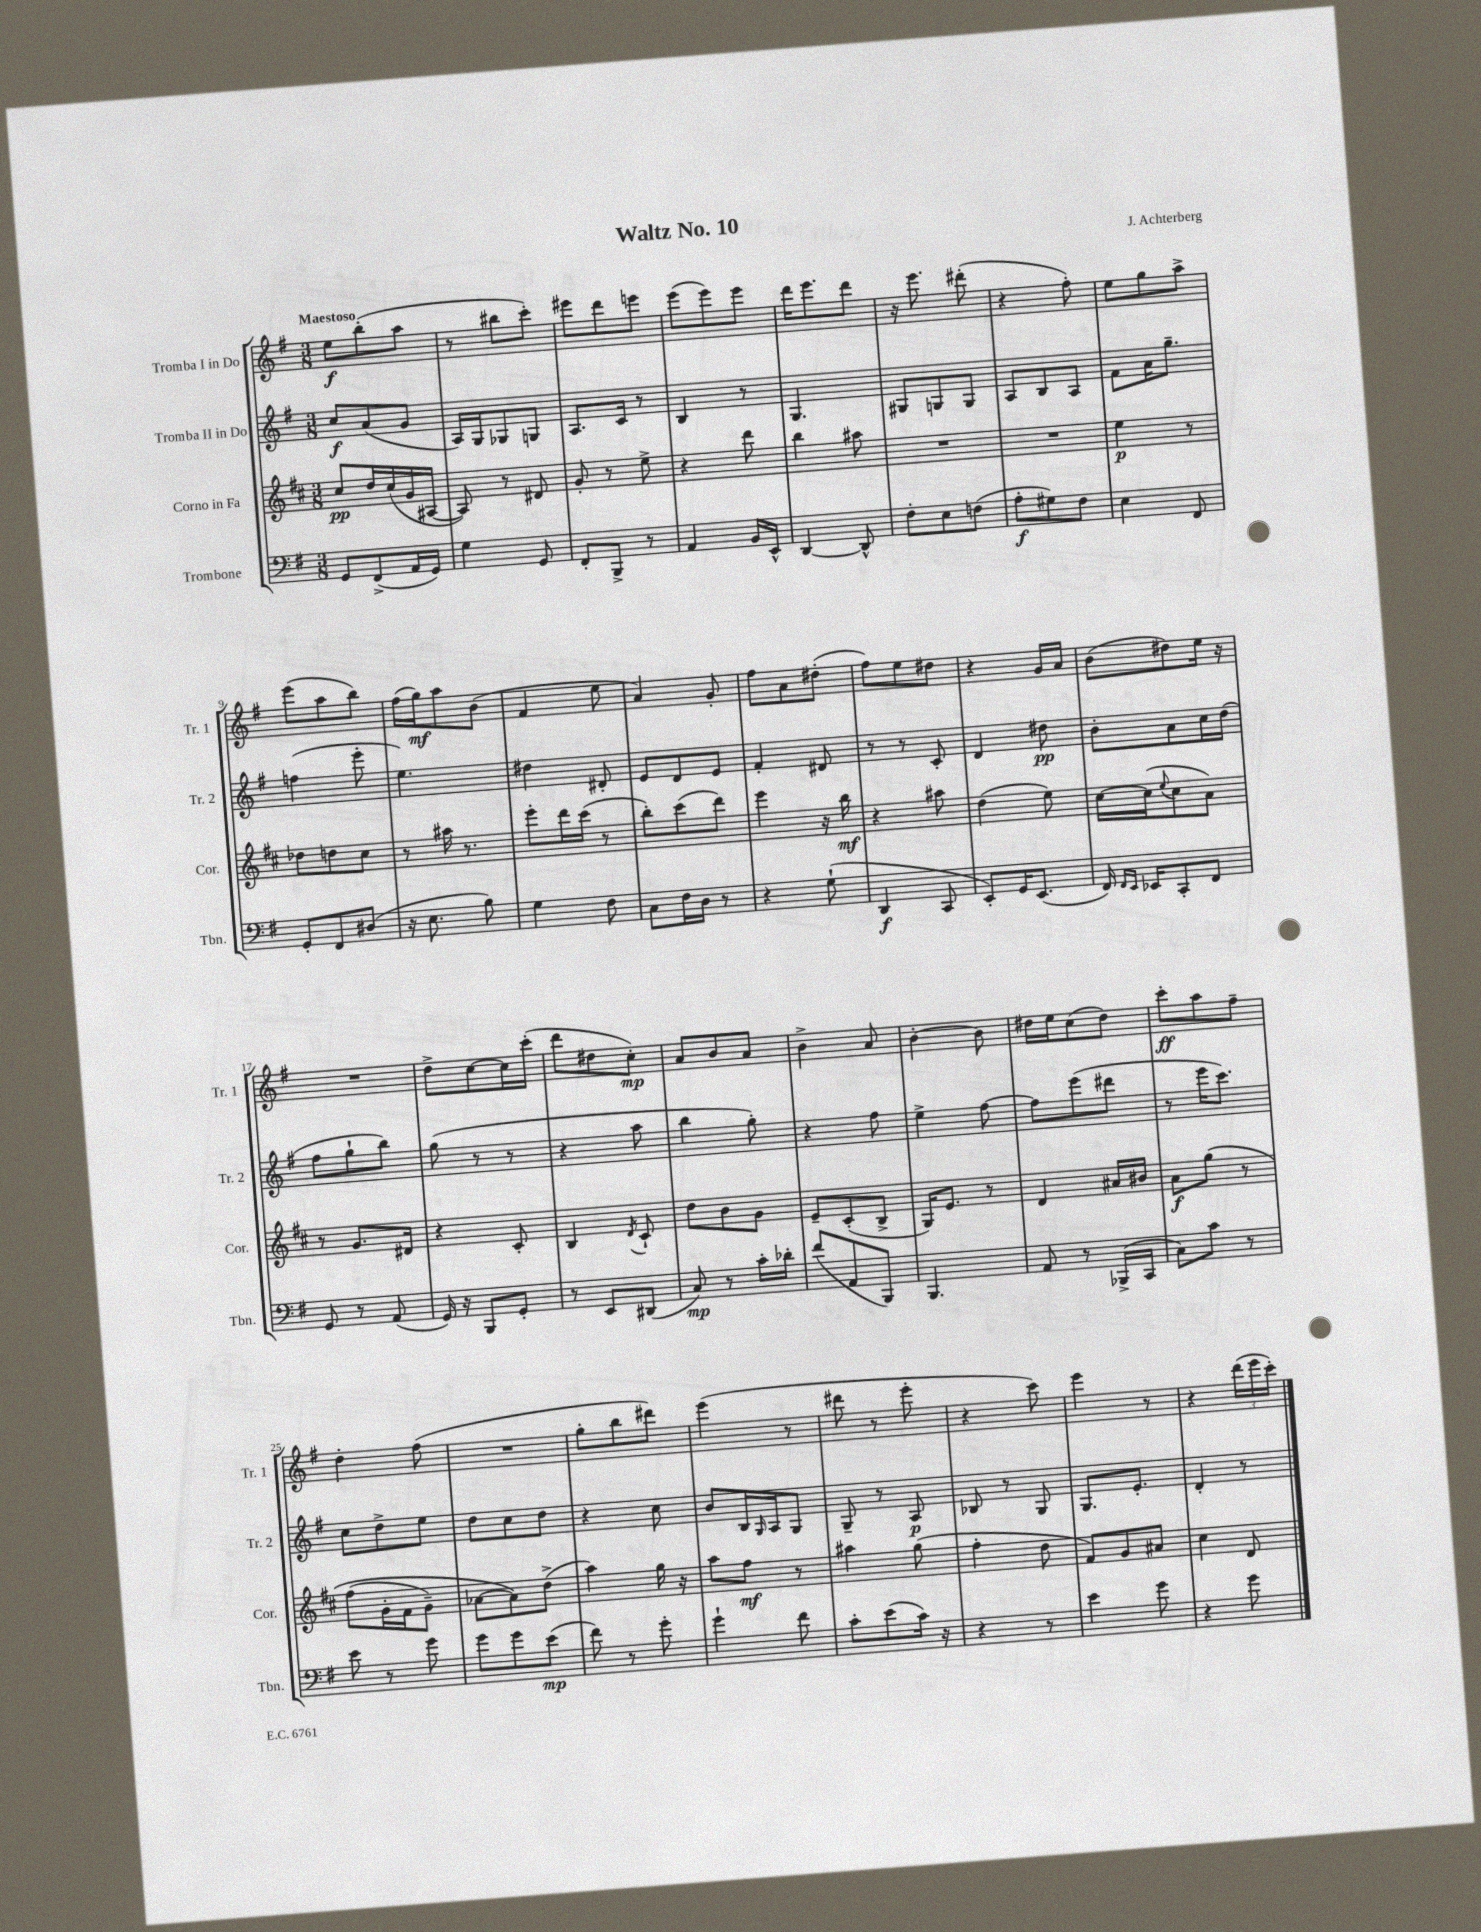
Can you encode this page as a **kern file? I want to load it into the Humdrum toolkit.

**kern	**kern	**kern	**kern
*staff4	*staff3	*staff2	*staff1
*clefF4	*clefG2	*clefG2	*clefG2
*k[f#]	*k[f#c#]	*k[f#]	*k[f#]
*M3/8	*M3/8	*M3/8	*M3/8
8GG	8cc#	8cc	8ee
(8FF#^	16dd	(8a	(8bb'
.	(16cc#	.	.
16AA	16g	8g	8aa
16GG)	[16A#	.	.
=	=	=	=
4G	8A#])	16A)	8r
.	.	16G	.
.	8r	8G-	8bb#
8GG	8d#	8G	8ccc')
=	=	=	=
8FF#'	8g'	8.A	8eee#
8BBB^	8r	.	8ddd
.	.	16c	.
8r	8ee^	8r	8eee
=	=	=	=
4AA	4r	4B	(8eee
.	.	.	8eee)
16BB	8ddd	8r	8eee
16EE^^	.	.	.
=	=	=	=
[4DD	4bb	4.G	16ddd
.	.	.	8.eee
8DD^^]	8aa#	.	8ddd
=	=	=	=
8F#'	4.r	8G#	16r
.	.	.	8.eee
8E	.	8G	.
(8F	.	8G	(8ddd#'
=	=	=	=
8A'	4.r	8A	4r
8G#)	.	8B	.
8F#	.	8A	8ff#')
=	=	=	=
4E	4ee	8f#	8ee
.	.	16a	8gg
.	.	8.gg~	.
8FF#	8r	.	8aa^
=	=	=	=
8GG'	8dd-	(4ff	(8eee
8FF#	8dd	.	8aa
(8D#	8cc#	8eee'	8bb)
=	=	=	=
16r	8r	4.ee)	(16ff#
8.E	.	.	16gg)
.	16aa#	.	8aa
.	8.r	.	.
8B)	.	.	(8b
=	=	=	=
4G	8eee'	4dd#	4f#
.	16ddd	.	.
.	(16ccc#	.	.
8F#	8r	8d#'	8ee
=	=	=	=
8C	8bb')	8e	4a)
16F#	(8ccc#	8d	.
16D	.	.	.
8r	8ddd)	8e	8g'
=	=	=	=
4r	4eee	4f#'	8ff#
.	.	.	8a
(8G`	16r	8d#	(8dd#'
.	16bb	.	.
=	=	=	=
4DD	4r	8r	8ff#)
.	.	8r	8ee
8CC	8aa#	8c'	8dd#
=	=	=	=
8EE')	(4dd	4d	4r
16GG	.	.	.
(8.EE	.	.	.
.	8ee)	8dd#	16g
.	.	.	16a
=	=	=	=
16FF#)	[16cc#	8b'	(8b
16qqFF#	.	.	.
16qqEE	.	.	.
16EE-	(16cc#]	.	.
.	8qqee	.	.
8CC'	8cc#	8a	8dd#)
8FF#	8a)	16cc	16ee
.	.	(16dd	16r
=	=	=	=
8GG	8r	8ff#	4.r
8r	8.g	8gg`	.
(8AA	.	8bb)	.
.	16d#	.	.
=	=	=	=
16GG)	4r	(8gg	8dd^
16r	.	.	.
8BBB	.	8r	[8cc
8GG'	8c#'	8r	16cc]
.	.	.	(16ccc'
=	=	=	=
8r	4B	4r	8ddd
8EE	.	.	8dd#
.	8qd	.	.
(8DD#	8c#`	8aa	8cc')
=	=	=	=
8C)	8dd	4bb	8a
8r	8b	.	8b
16c'	8g	8gg')	8a
16d-'	.	.	.
=	=	=	=
(8f#	8e~	4r	4b^
8AA	(8c#'	.	.
8BBB)	8B^	8ff#	8a
=	=	=	=
4.BBB	16G)	4ee^	[4b'
.	8.e	.	.
.	8r	[8ff#	8b]
=	=	=	=
8AA	4d	8ff#]	16dd#
.	.	.	16ee
8r	.	(8eee	(8cc
(16BBB-^	16a#	8ddd#	8dd#)
16CC	16b#	.	.
=	=	=	=
8C)	8a	8r	8ccc'
8c	&(8gg	16eee	8aa
.	.	8.ccc)	.
8r	8r	.	8ff#~
=	=	=	=
8e	(8ff#	8cc	4dd'
8r	16g'	8dd^	.
.	16f#	.	.
8g	8g~)	8ee	(8ff#
=	=	=	=
8g	[8a-	8dd	4.r
8g	8a-]&)	8cc	.
(8e	(8dd^	8dd	.
=	=	=	=
8f#)	4aa)	4r	8gg'
8r	.	.	8bb
8g'	16gg	8cc	8ddd#)
.	16r	.	.
=	=	=	=
4g`	8aa	8b	(4eee
.	8ff#	16B	.
.	.	16qqG	.
.	.	16A	.
8f#	8r	8G	8r
=	=	=	=
8c'	4aa#	8G~	8ddd#
(8e	.	8r	8r
16c)	(8gg	8A	8eee'
16r	.	.	.
=	=	=	=
4r	4ff#'	8B-	4r
.	.	8r	.
8r	8dd	8G	8ccc)
=	=	=	=
4e	8f#)	8.G	4eee
.	8g	.	.
.	.	8.e'	.
8g	8a#	.	8r
=	=	=	=
4r	4cc#	4d'	4r
8g	8d	8r	(24ddd
.	.	.	24eee
.	.	.	24ccc')
==	==	==	==
*-	*-	*-	*-
